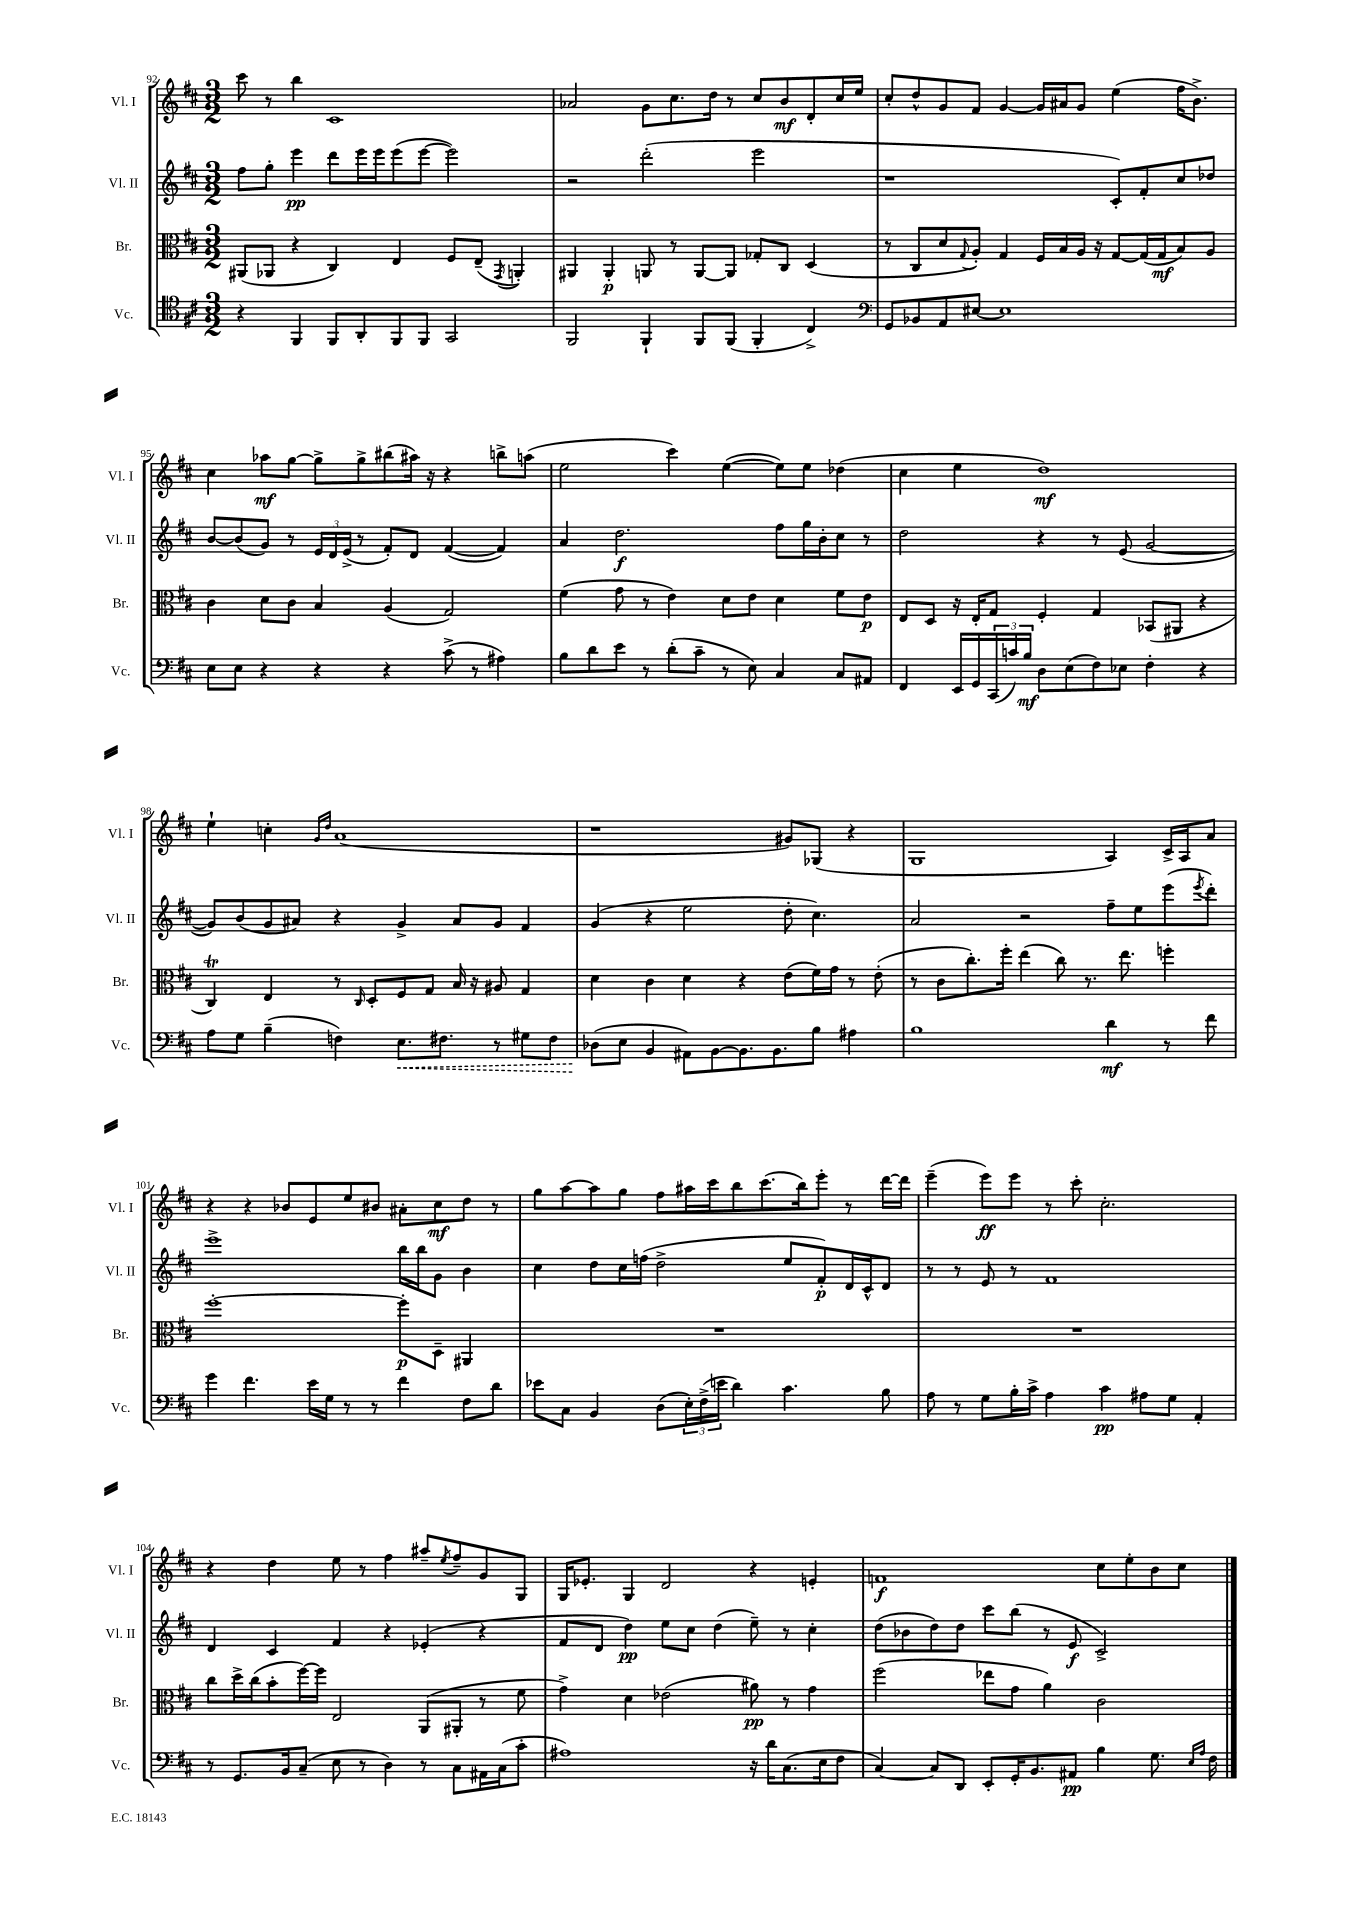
<<
\new StaffGroup <<
\new Staff = "s0" \with { instrumentName = "Vl. I" shortInstrumentName = "Vl. I" } {
    \clef treble \key d \major \numericTimeSignature \time 3/2
    cis'''8 r8 b''4 cis'1 |
    aes'2 g'8 cis''8. d''16 r8 cis''8 b'8\mf d'8-. cis''16 e''16 |
    cis''8-. d''8-^ g'8 fis'8 g'4~ g'16 ais'16 g'8 e''4( fis''16 b'8.->) |
    cis''4 aes''8\mf g''8~ g''8-> g''8-> bis''8( ais''16) r16 r4 b''8-> a''8( |
    e''2 cis'''4) e''4~( e''8) e''8 des''4( |
    cis''4 e''4 d''1\mf) |
    e''4-! c''4-. \grace { g'16 d''16 } a'1( |
    r1 gis'8) ges8( r4 |
    g1 a4) cis'16-> a16 a'8 |
    r4 r4 bes'8 e'8 e''8 bis'8 ais'8-. cis''8\mf d''8 r8 |
    g''8 a''8~ a''8 g''8 fis''8 ais''16 cis'''16 b''8 cis'''8.( b''16) e'''8-. r8 d'''16~ d'''16 |
    e'''4--( e'''8\ff) e'''8 r8 cis'''8-. cis''2.-. |
    r4 d''4 e''8 r8 fis''4 ais''8-- \acciaccatura { e''8 } fis''8-- g'8 g8 |
    g16 ees'8.-. g4 d'2 r4 e'4-. |
    f'1\f cis''8 e''8-. b'8 cis''8 \bar "|." |
}
\new Staff = "s1" \with { instrumentName = "Vl. II" shortInstrumentName = "Vl. II" } {
    \clef treble \key d \major \numericTimeSignature \time 3/2
    fis''8 g''8-. e'''4\pp d'''8 e'''16 e'''16 e'''8( e'''8~ e'''2) |
    r2 d'''2-.( e'''2 |
    r1 cis'8-.) fis'8-. cis''8 des''8 |
    b'8~ b'8( g'8) r8 \tuplet 3/2 { e'16 d'16 e'16->( } r8 fis'8-.) d'8 fis'4~( fis'4) |
    a'4 d''2.\f fis''8 g''16 b'16-. cis''8 r8 |
    d''2 r4 r8 e'8( g'2~ |
    g'8) b'8( g'8 ais'8) r4 g'4-> ais'8 g'8 fis'4 |
    g'4( r4 e''2 d''8-. cis''4.) |
    a'2 r2 fis''8-- e''8 e'''8( \acciaccatura { e'''8 } d'''8-.) |
    e'''1-> b''16 b''16 g'8 b'4 |
    cis''4 d''8 cis''16 f''16( d''2-> e''8 fis'8-.\p) d'16 cis'16-^ d'8 |
    r8 r8 e'8 r8 fis'1 |
    d'4 cis'4 fis'4 r4 ees'4-.( r4 |
    fis'8 d'8 d''4\pp) e''8 cis''8 d''4( e''8--) r8 cis''4-. |
    d''8( bes'8 d''8) d''8 cis'''8 b''8( r8 e'8\f cis'2->) \bar "|." |
}
\new Staff = "s2" \with { instrumentName = "Br." shortInstrumentName = "Br." } {
    \clef alto \key d \major \numericTimeSignature \time 3/2
    ais,8( aes,8 r4 cis4) e4 fis8 e8--( \acciaccatura { g,8 } a,4-.) |
    ais,4 ais,4-.\p a,8 r8 a,8~ a,8 ges8-. cis8 d4( |
    r8 cis8 d'8 \appoggiatura { g8 } a8-.) g4 fis16 b16 a16 r16 g8~ g16( g16\mf b8) a8 |
    cis'4 d'8 cis'8 b4 a4( g2) |
    fis'4( g'8 r8 e'4) d'8 e'8 d'4 fis'8 e'8\p |
    e8 d8 r16 e16-. g8 fis4-. g4 bes,8( ais,8 r4 |
    cis4\trill) e4 r8 \grace { cis16 } d8-. fis8 g8 b16 r16 ais8 g4 |
    d'4 cis'4 d'4 r4 e'8( fis'16) g'16 r8 e'8-.( |
    r8 cis'8 cis''8.-.) fis''16-. e''4( cis''8) r8. e''8. f''4-. |
    fis''1~-. fis''8-.\p d8-- ais,4 |
    R1. |
    R1. |
    cis''8 d''16-> cis''16( b'8-. fis''16~) fis''16 e2 a,8( ais,8-. r8 fis'8 |
    g'4->) d'4 ees'2( ais'8\pp) r8 g'4 |
    fis''2( ees''8 g'8 a'4) cis'2 \bar "|." |
}
\new Staff = "s3" \with { instrumentName = "Vc." shortInstrumentName = "Vc." } {
    \clef tenor \key d \major \numericTimeSignature \time 3/2
    r4 fis,4 fis,8 a,8-. fis,8 fis,8 g,2 |
    fis,2 fis,4-! fis,8 fis,8( fis,4-. cis4->) |
    \clef bass g,8 bes,8 a,8 eis8~ eis1 |
    e8 e8 r4 r4 r4 cis'8->( r8 ais4) |
    b8 d'8 e'8 r8 d'8-.( cis'8-- r8 e8) cis4 cis8 ais,8 |
    fis,4 e,16 g,16 \tuplet 3/2 { cis,16( c'16) b16\mf } d8 e8( fis8) ees8 fis4-. r4 |
    a8 g8 b4--( f4) \once \override Hairpin.style = #'dashed-line e8.\< fis8. r8 gis8 fis8 |
    des8\!( e8 b,4 ais,8) b,8~ b,8. b,8. b8 ais4 |
    b1 d'4\mf r8 fis'8 |
    g'4 fis'4. e'16 g16 r8 r8 fis'4 fis8 d'8 |
    ees'8 cis8 b,4 d8( \tuplet 3/2 { e16-.) fis16->( e'16 } d'4) cis'4. b8 |
    a8 r8 g8 b16-. cis'16-> a4 cis'4\pp ais8 g8 a,4-. |
    r8 g,8. b,16 cis8--( e8 r8 d4) r8 cis8 ais,16 cis16( cis'8-. |
    ais1) r16 d'16 cis8.( e16 fis8 |
    cis4~) cis8 d,8 e,8-. g,16-. b,8. ais,8\pp b4 g8. \grace { e16 a16 } fis16 \bar "|." |
}
>>
>>
\layout { \context { \Score currentBarNumber = #92 } }
